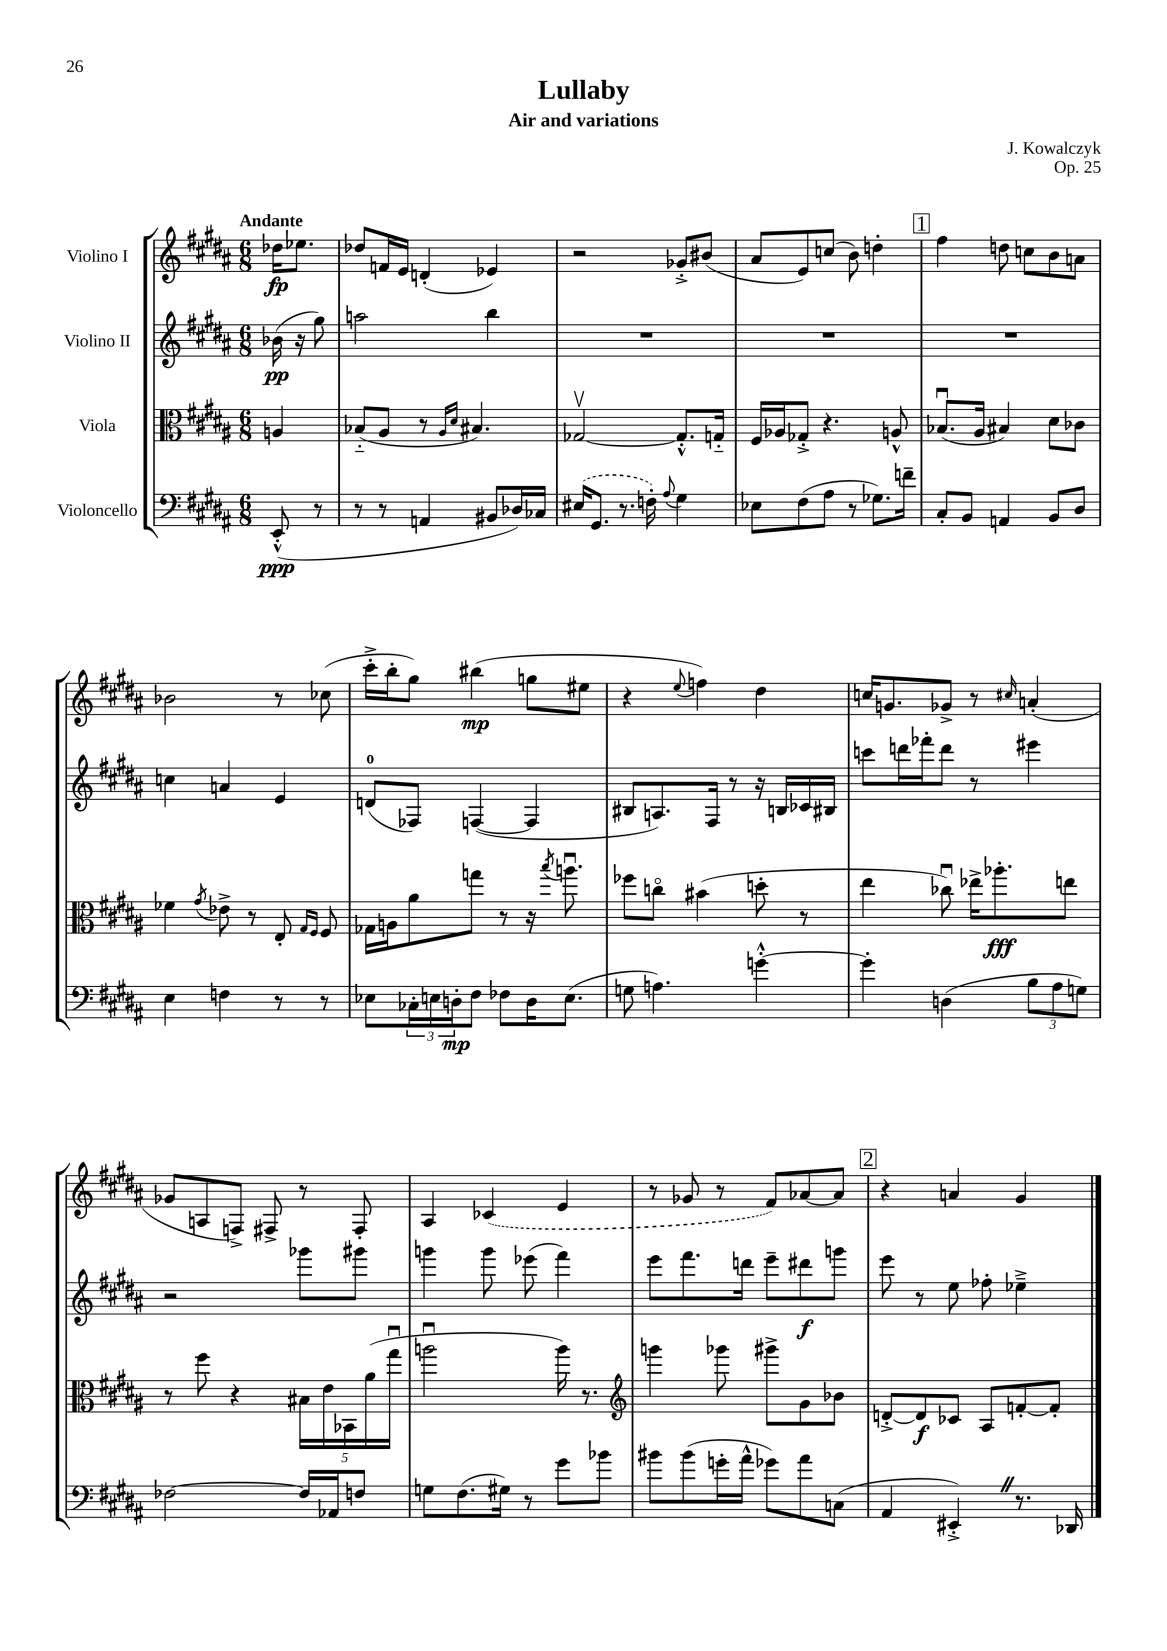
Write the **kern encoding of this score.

**kern	**kern	**kern	**kern
*staff4	*staff3	*staff2	*staff1
*clefF4	*clefC3	*clefG2	*clefG2
*k[f#c#g#d#a#]	*k[f#c#g#d#a#]	*k[f#c#g#d#a#]	*k[f#c#g#d#a#]
*M6/8	*M6/8	*M6/8	*M6/8
(8EE'^^/	4A/	(16b-\	16dd-\LK
.	.	16r	8.ee-\J
8r	.	8gg#\)	.
=	=	=	=
8r	(8B-'~/L	2aa\	8dd-/L
8r	8A#/J	.	16f/L
.	.	.	16e/JJ
4AA/	8r	.	(4d'/
.	16qqA#/LL	.	.
.	16qqd#/JJ	.	.
.	4.B#/)	.	.
8BB#/L	.	4bb\	4e-/)
16D-/L)	.	.	.
16C-/JJ	.	.	.
=	=	=	=
(16E#/LK	[2G-v/	2.r	2r
8.GG#/J	.	.	.
8.r	.	.	.
16F'\)	.	.	.
8qqA#/	.	.	.
4G#\	8.G-'^^/]L	.	8g-'^/L
.	.	.	(8b#/J
.	16G'~/Jk	.	.
=	=	=	=
8E-\L	16F#/LL	2.r	8a#/L
.	16A-/J	.	.
(8F#\	8G-'^/J	.	8e/)
8A#\J	4.r	.	(8cc/J
8r	.	.	8b\)
8.G-\L)	.	.	4dd'\
.	8A^^/	.	.
16f~\Jk	.	.	.
=	=	=	=
8C#'/L	(8.B-u/L	2.r	4ff#\
8BB/J	.	.	.
.	16A#/Jk	.	.
4AA/	4B#/)	.	8dd\
.	.	.	8cc\L
8BB/L	8d#\L	.	8b\
8D#/J	8c-\J	.	8a\J
=	=	=	=
4E\	4f-\	4cc\	2b-\
.	8qg#/	.	.
4F\	8e-^\	4a/	.
.	8r	.	.
8r	8E'/	4e/	8r
.	16qqG#/LL	.	.
.	16qqF#/JJ	.	.
8r	8F#/	.	(8cc-\
=	=	=	=
8E-\L	16G-\LL	(8d/L	16ccc#'^\LL
.	16A\J	.	16bb'\J
24C-'\L	8a#\	8F-/J)	8gg#\J)
24E\	.	.	.
24D'\J	.	.	.
8F#\J	8gg\J	([4F/	(4bb#\
8F-\L	8r	.	.
16D\K	16r	4F/]	8gg\L
.	8qbb/	.	.
(8.E\J	8.aau\	.	.
.	.	.	8ee#\J
=	=	=	=
8G\	8ff-\L	8B#/L	4r
4.A\)	8cco\J	8.A/)	.
.	.	.	8qqee/
.	(4b#\	.	4ff\)
.	.	16F#/Jk	.
.	.	8r	.
[4g'^^\	8dd'\	16r	4dd#\
.	.	16B/LL	.
.	8r	16c-/	.
.	.	16B#/JJ	.
=	=	=	=
4g'\]	4ee\	8ccc\L	16cc/LK
.	.	.	8.g/
.	.	16ddd\L	.
.	.	16fff-'\J	.
(4D\	8cc-u\)	8ddd\J	8g-^/J
.	16ee-^\LK	8r	8r
.	8.aa-'\	.	.
.	.	.	16qqcc#/
12B\L	.	4eee#\	(4a'/
12A#\	.	.	.
.	8ee\J	.	.
12G\J)	.	.	.
=	=	=	=
[2F-\	8r	2r	8g-/L
.	8ff#\	.	8A/
.	4r	.	8F^/J)
.	.	.	8F#^/
16F-/]LL	20B#\LL	8ggg-\L	8r
.	20e\	.	.
16AA-/J	.	.	.
.	20BB-\	.	.
8F/J	.	8ggg#\J	8F#'/
.	(20a#\	.	.
.	20gg#u\JJ	.	.
=	=	=	=
8G\L	2aau\	4ggg\	4A#/
(8.F#\	.	.	.
.	.	8ggg\	(4c-/
16G#\Jk)	.	.	.
8r	.	(8eee-\	.
8g#\L	16aa\)	4fff#\)	4e/
.	8.r	.	.
8b-\J	.	.	.
=	=	=	=
*	*clefG2	*	*
8b#\L	4ggg\	8eee\L	8r
(8b#\	.	8.fff#\	8g-/
16g'\L	8ggg-\	.	8r
16a#^^\JJ	.	16ddd\Jk	.
8g-\L)	8ggg#^\L	8eee~\L	8f#/L)
8a#\	8g#\	8ddd#\	[8a-/
(8C\J	8b-\J	8ggg\J	8a-/]J
=	=	=	=
4AA#/	[8d'^/L	8eee\	4r
.	8d/]	8r	.
4EE#'^/)	8c-/J	8ee\	4a/
.	8A#/L	8ff-'\	.
8.r	[8f'/	4ee-~^\	4g#/
.	8f'/]J	.	.
16DD-/	.	.	.
==	==	==	==
*-	*-	*-	*-
